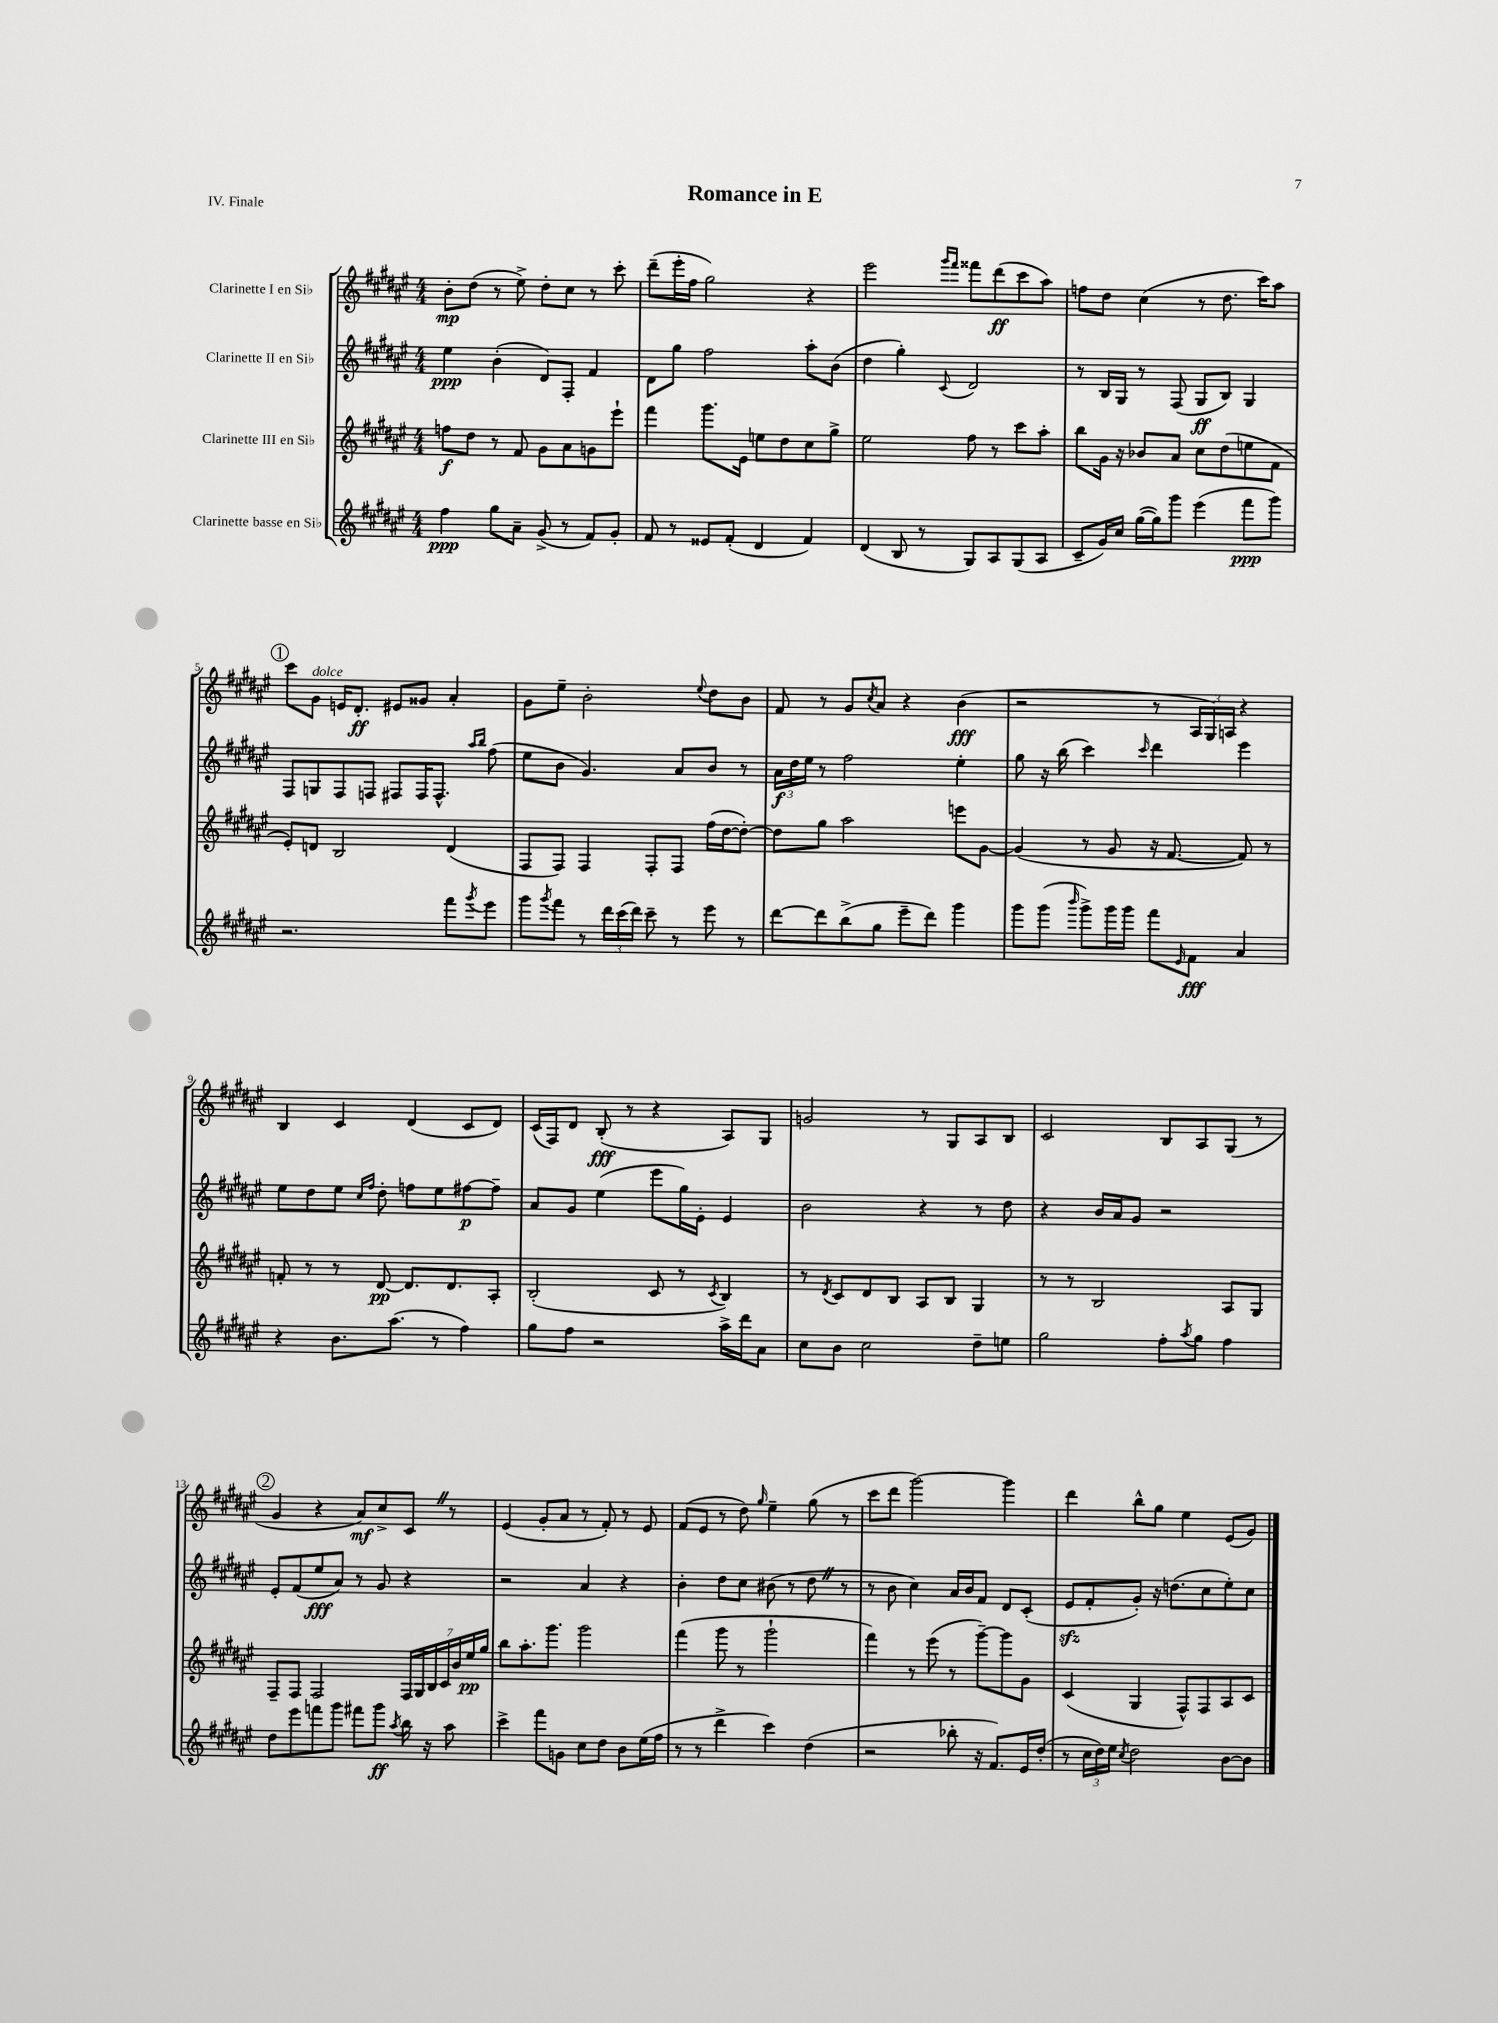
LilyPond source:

\header { title = "Romance in E" piece = "IV. Finale" }
<<
\new StaffGroup <<
\new Staff = "s0" \with { instrumentName = "Clarinette I en Sib" } {
    \clef treble \key fis \major \numericTimeSignature \time 4/4
    b'8-.\mp dis''8( r8 eis''8->) dis''8-. cis''8 r8 cis'''8-. |
    dis'''8--( eis'''16-. fis''16 gis''2) r4 |
    eis'''2 \grace { gis'''16 fis'''16 } fisis'''8 dis'''8\ff( cis'''8 ais''8) |
    f''8 dis''8 cis''4( r8 dis''8. cis'''16) ais''8 |
    \mark \markup { \circle "1" } cis'''8 gis'8^\markup { \italic "dolce" } e'16 dis'8.-.\ff eis'8 gisis'8 ais'4-. |
    gis'8 eis''8-- b'2-. \appoggiatura { eis''8 } dis''8 b'8 |
    fis'8 r8 gis'8 \acciaccatura { cis''8 } ais'8 r4 b'4\fff( |
    r2 r8 \tuplet 3/2 { ais16 gis16) a16 } r4 |
    b4 cis'4 dis'4( cis'8 dis'8) |
    cis'16( fis16) dis'8 b8-.\fff( r8 r4 ais8) gis8 |
    g'2 r8 gis8 ais8 b8 |
    cis'2 b8 ais8 gis8( r8 |
    \mark \markup { \circle "2" } gis'4 r4 ais'8\mf) cis''8-> cis'8 \once \override BreathingSign.text = \markup { \musicglyph "scripts.caesura.straight" } \breathe r8 |
    eis'4( gis'8-. ais'8 r8 fis'8-.) r8 eis'8 |
    fis'8( eis'8 r8 dis''8) \grace { gis''16 } eis''4-- gis''8( r8 |
    cis'''8 dis'''8 gis'''2~) gis'''4 |
    dis'''4 b''8-^ gis''8 eis''4 eis'8( gis'8) \bar "|." |
}
\new Staff = "s1" \with { instrumentName = "Clarinette II en Sib" } {
    \clef treble \key fis \major \numericTimeSignature \time 4/4
    eis''4\ppp b'4-.( dis'8) fis8-. fis'4 |
    dis'8 gis''8 fis''2 ais''8-. b'8( |
    dis''4 gis''4-.) \appoggiatura { cis'8 } dis'2 |
    r8 b16 gis16 r8 fis8( gis8\ff b8) gis4 |
    \mark \markup { \circle "1" } fis8 g8 fis8 f8 fis8 fis16 fis8.-^ \grace { ais''16 b''16 } fis''8( |
    eis''8 b'8 gis'4.) ais'8 b'8 r8 |
    \tuplet 3/2 { ais'16\f dis''16 eis''16 } r8 fis''2 eis''4-. |
    gis''8 r16 b''16( cis'''4) \grace { cis'''16 } dis'''4 eis'''4 |
    eis''8 dis''8 eis''8 \grace { cis''16 fis''16 } dis''8-. f''8 eis''8 fis''8~\p fis''8-- |
    ais'8 gis'8 eis''4( eis'''8 gis''16) eis'16-. eis'4 |
    b'2 r4 r8 dis''8 |
    r4 b'16 ais'16 gis'8 r2 |
    \mark \markup { \circle "2" } eis'8-. fis'8( eis''8\fff ais'8) r8 gis'8 r4 |
    r2 ais'4 r4 |
    b'4-. dis''8 cis''8 bis'8( r8 dis''8 \once \override BreathingSign.text = \markup { \musicglyph "scripts.caesura.straight" } \breathe r8 |
    r8 b'8 cis''4) ais'16 b'16 fis'8 dis'8 cis'8-.( |
    eis'8\sfz fis'8-. gis'8-.) r16 d''8.( cis''8 eis''8-.) cis''8 \bar "|." |
}
\new Staff = "s2" \with { instrumentName = "Clarinette III en Sib" } {
    \clef treble \key fis \major \numericTimeSignature \time 4/4
    f''8\f dis''8 r8 fis'8 gis'8 ais'8 g'8 eis'''8-! |
    fis'''4 gis'''8. eis'16 e''8 dis''8 cis''8 gis''8-> |
    eis''2 fis''8 r8 cis'''8 ais''8-. |
    b''8 gis'16 r16 bes'8 ais'8 cis''8 dis''8( e''8 fis'8 |
    \mark \markup { \circle "1" } eis'8-.) d'8 b2 d'4( |
    fis8 fis8) fis4 fis8-. fis8 fis''16( dis''16~ dis''8~-.) |
    dis''8 gis''8 ais''2 e'''8 gis'8~ |
    gis'4( r8 gis'8 r16 fis'8.~ fis'8) r8 |
    f'8-. r8 r8 dis'8~\pp dis'8. dis'8. ais8-. |
    b2-.( cis'8 r8 \acciaccatura { cis'8 } b4) |
    r8 \acciaccatura { dis'8 } cis'8 dis'8 b8 ais8 b8 gis4 |
    r8 r8 b2 ais8 gis8 |
    \mark \markup { \circle "2" } fis8-- fis8 fis2 \tuplet 7/4 { fis16 gis16 b16 cis'16 b'16 eis''16\pp gis''16 } |
    b''8 ais''8.-. gis'''8. gis'''2 |
    fis'''4( gis'''8 r8 gis'''2-! |
    fis'''4) r8 eis'''8( r8 gis'''8~--) gis'''8 gis'8 |
    cis'4( gis4 fis8-^) fis8 ais8 cis'8 \bar "|." |
}
\new Staff = "s3" \with { instrumentName = "Clarinette basse en Sib" } {
    \clef treble \key fis \major \numericTimeSignature \time 4/4
    fis''4\ppp gis''8 ais'8-- gis'8->( r8 fis'8) gis'8-. |
    fis'8 r8 eisis'8 fis'8-.( dis'4 fis'4) |
    dis'4( b8 r8 gis8) ais8 gis8( ais8 |
    cis'8-- gis'16) cis''16 gis''16~( gis''16) gis'''8 eis'''4( fis'''8\ppp gis'''8) |
    \mark \markup { \circle "1" } r2. fis'''8 \acciaccatura { gis'''8 } eis'''8 |
    gis'''8 \acciaccatura { gis'''8 } fis'''8 r8 \tuplet 3/2 { dis'''16 cis'''16( dis'''16) } cis'''8-- r8 eis'''8 r8 |
    dis'''8~ dis'''8 b''8->( gis''8 eis'''8-- dis'''8) gis'''4 |
    gis'''8 gis'''8( \grace { b'''16 } gis'''8->) gis'''16 gis'''16 fis'''8 \grace { eis'16 } fis'8\fff ais'4 |
    r4 b'8. ais''8.( r8 fis''4) |
    gis''8 fis''8 r2 ais''16-> dis'''16 ais'8 |
    cis''8 b'8 cis''2 dis''8-- e''8 |
    gis''2 fis''8-. \acciaccatura { ais''8 } gis''8 fis''4 |
    \mark \markup { \circle "2" } dis''8 eis'''8 f'''8 gis'''8 fis'''8 gis'''8\ff \acciaccatura { ais''8 } b''16 r16 ais''8 |
    cis'''4-> fis'''8 g'8 cis''8 dis''8 b'8 eis''16( fis''16 |
    r8 r8 dis'''4-> cis'''4) dis''4( |
    r2 bes''8-. r16 fis'8.) eis'16 dis''16-.( |
    r8 \tuplet 3/2 { cis''16 dis''16) eis''16 } \acciaccatura { cis''8 } dis''2 b'8~ b'8 \bar "|." |
}
>>
>>
